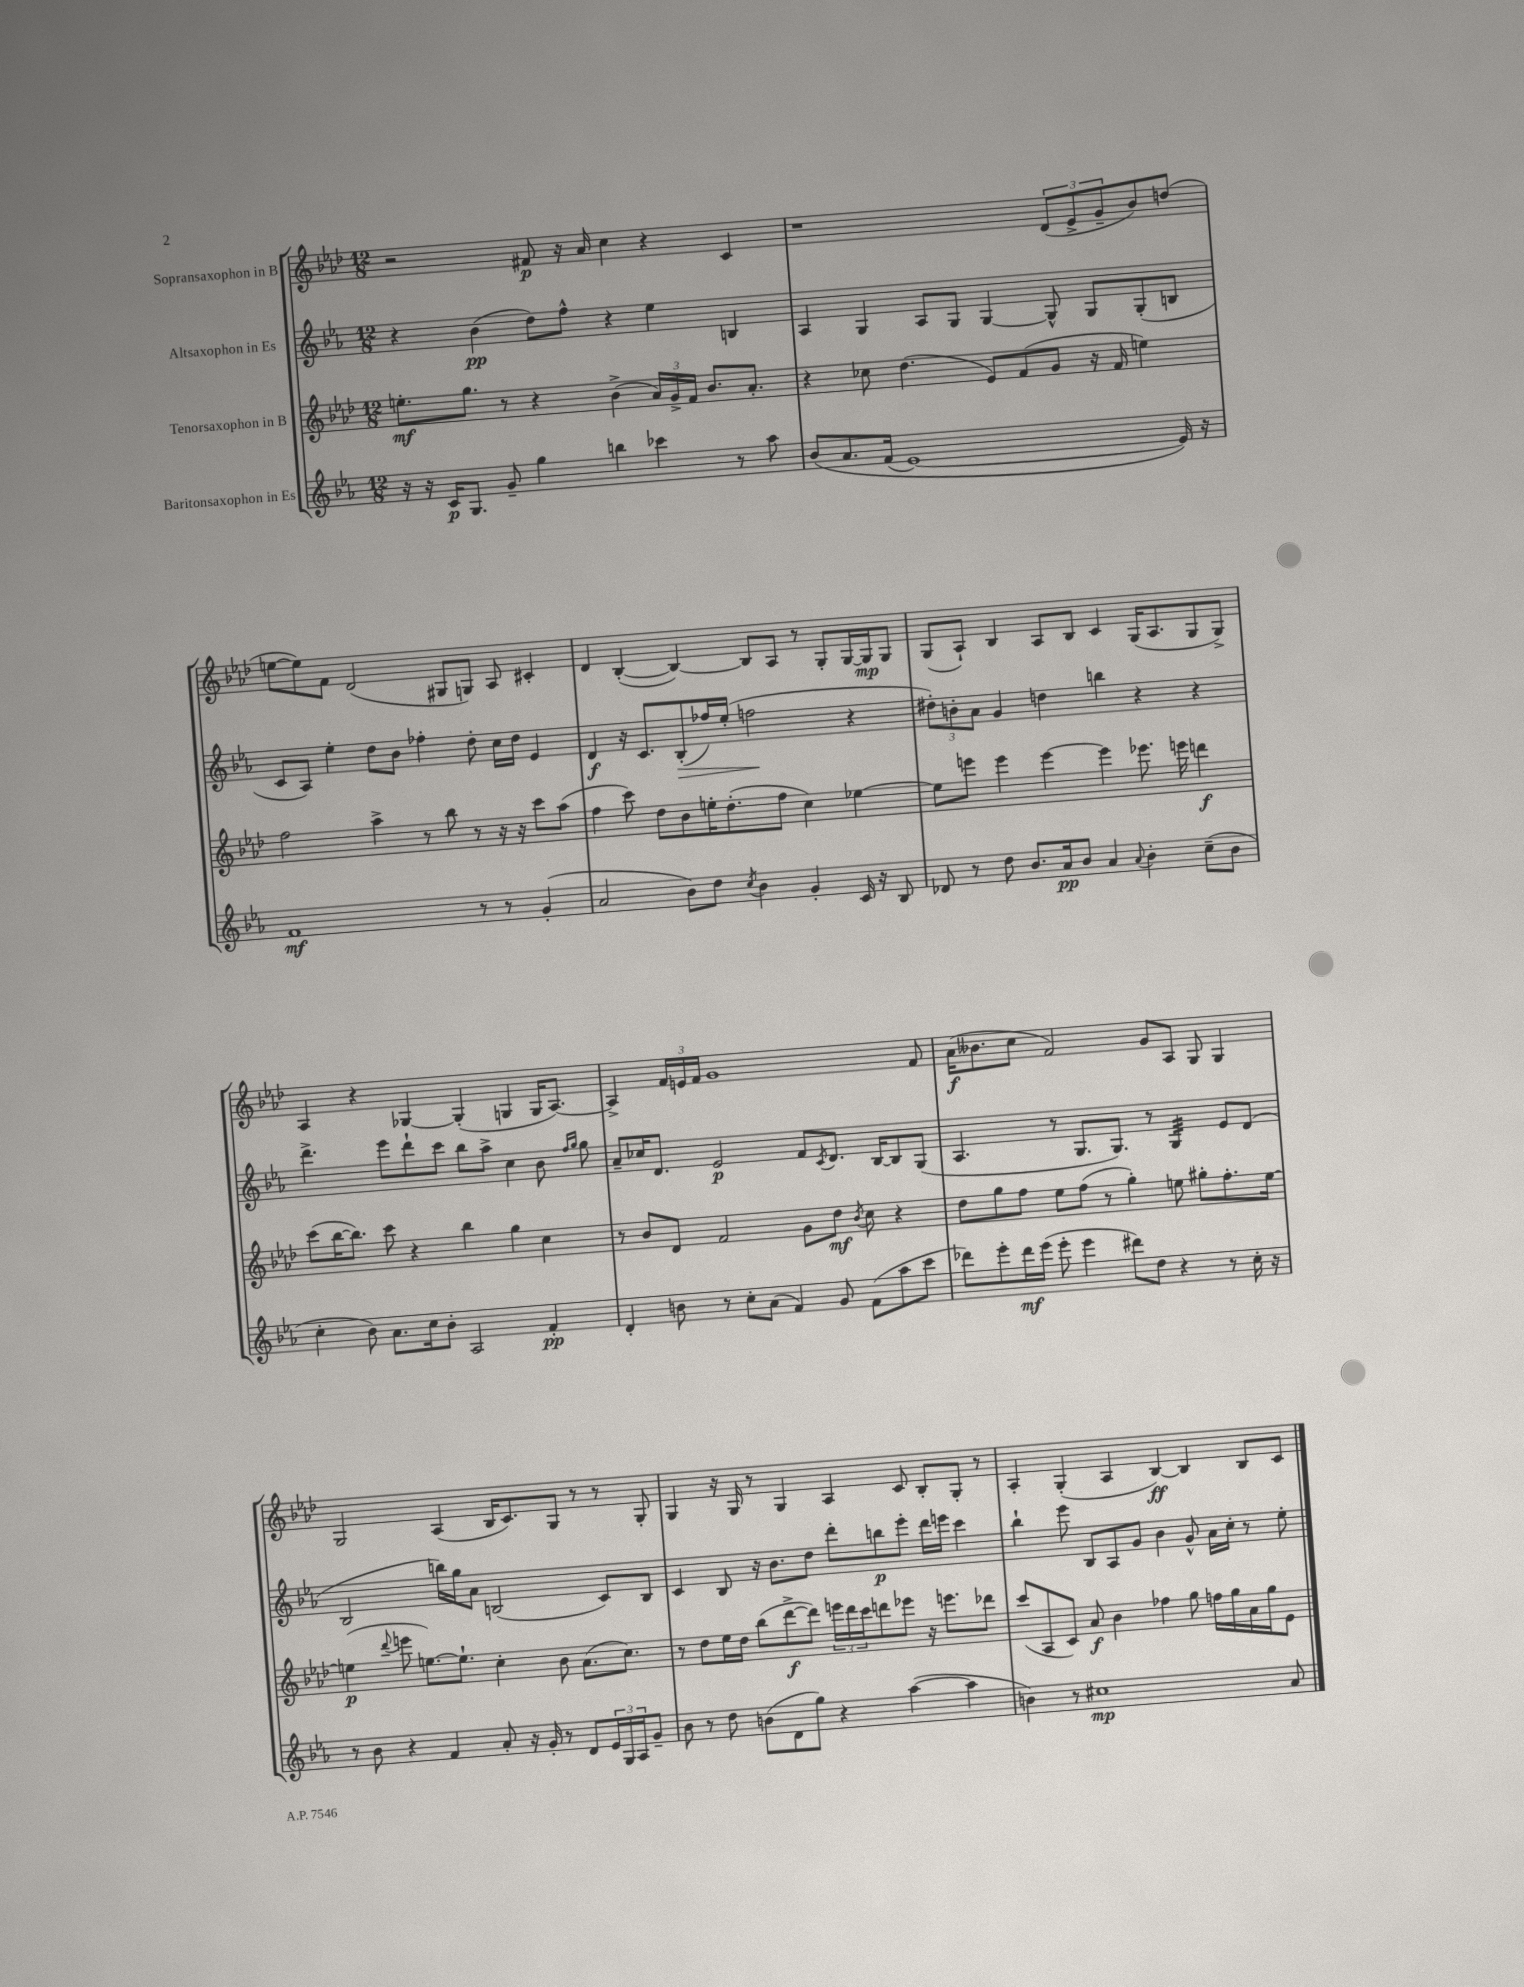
<<
\new StaffGroup <<
\new Staff = "s0" \with { instrumentName = "Sopransaxophon in B" } {
    \clef treble \key aes \major \numericTimeSignature \time 12/8
    r2 fis'8\p r16 aes'16 c''4 r4 c'4 |
    r1 \tuplet 3/2 { des'8( ees'8-> g'8-- } bes'8) d''8( |
    e''8~ e''8) f'8 des'2( gis8 g8) aes8 cis'4-. |
    des'4 bes4~-.( bes4~) bes8 aes8 r8 g8-. g16~ g16\mp g8 |
    g8( aes8-!) bes4 aes8 bes8 c'4 g16( aes8. g8 g8->) |
    aes4 r4 ges4~ ges4-.( g4 g16 aes8.~) |
    aes4-> \tuplet 3/2 { f'16 e'16 f'16 } g'1 f'8 |
    aes'16\f( beses'8. c''8 f'2) g'8 aes8 g8 g4 |
    g2 aes4( bes16 c'8.) g8 r8 r8 g8-. |
    g4 r16 g16 r8 g4 aes4 c'8 bes8-. g8-. r8 |
    aes4-. g4-.( aes4 bes4~\ff) bes4 bes8 c'8 \bar "|." |
}
\new Staff = "s1" \with { instrumentName = "Altsaxophon in Es" } {
    \clef treble \key ees \major \numericTimeSignature \time 12/8
    r4 bes'4\pp( d''8) f''8-^ r4 ees''4 b4 |
    aes4 g4 aes8 g8 g4~ g8-^ g8 g8-.( b8 |
    c'8 aes8) ees''4-. d''8 bes'8 fes''4-. d''8-. c''16 d''16 ees'4 |
    d'4\f r16 c'8. bes8-.\>( fes''16) ees''16-.( f''2\! r4 |
    \tuplet 3/2 { dis''8-.) b'8-. aes'8 } g'4 d''4 b''4 r4 r4 |
    d'''4.-> ees'''8 d'''8-! c'''8 bes''8 aes''8-> c''4 bes'8 \grace { f''16 g''16 } g''8 |
    aes'8-- ces''16 d'8. ees'2\p f'8 \acciaccatura { c'8 } d'8. bes16~ bes8 g8( |
    aes4. r8 g8. g8.) r8 g4:32 ees'8 d'8( |
    bes2 b''16) g''16 aes'8 b2( c'8) b8 |
    c'4 bes8 r16 bes'8. d''8 d'''8-. b''8\p ees'''8-. d'''16 e'''16 c'''4 |
    bes''4-! ees'''8 bes8 aes8 g'8 bes'4 g'8-^ aes'16 c''16-. r8 ees''8-. \bar "|." |
}
\new Staff = "s2" \with { instrumentName = "Tenorsaxophon in B" } {
    \clef treble \key aes \major \numericTimeSignature \time 12/8
    e''8.-.\mf g''8. r8 r4 bes'4->( \tuplet 3/2 { aes'16) g'16-> f'16 } bes'8. aes'8.-. |
    r4 ces''8 des''4.( ees'8) f'8( g'8 r16 f'16 e''4) |
    f''2 aes''4-> r8 bes''8 r8 r16 r16 c'''8 aes''8( |
    f''4 c'''8) des''8 bes'8 e''16-. des''8.-.( f''8 c''4) ees''4~ |
    ees''8 e'''8 e'''4 e'''4~ e'''4 ees'''8. e'''16 d'''4\f |
    c'''8( bes''16~ bes''8.) c'''8 r4 bes''4 g''4 c''4 |
    r8 bes'8 des'8 f'2 g'8 des''8\mf \acciaccatura { bes'8 } c''8 r4 |
    des''8 g''8 f''8 ees''8 f''8( r8 g''4-.) e''8 gis''8-. f''8.-. e''16~ |
    e''4\p( \appoggiatura { des'''8 } e'''8 e''8.~) e''8.-! c''4-. bes'8 aes'8.( c''8.) |
    r8 des''8 ees''16 des''16 bes''8( des'''8~->\f des'''8) \tuplet 3/2 { e'''16 des'''16 c'''16 } d'''8 ees'''8 r16 e'''8. des'''8 |
    c'''8( aes8 c'8) aes'8\f bes'4 fes''4 g''8 f''16 g''16 aes'16 g''16 ees'8 \bar "|." |
}
\new Staff = "s3" \with { instrumentName = "Baritonsaxophon in Es" } {
    \clef treble \key ees \major \numericTimeSignature \time 12/8
    r16 r16 c'16\p g8. g'8-- g''4 b''4 ces'''4 r8 aes''8 |
    bes'8\( aes'8. f'16( ees'1~) ees'16\) r16 |
    f'1\mf r8 r8 g'4-.( |
    aes'2 bes'8) d''8 \acciaccatura { c''8 } bes'4 g'4-. c'16 r16 bes8 |
    des'8 r8 d''8 bes'8. aes'16\pp bes'8 aes'4 \appoggiatura { aes'8 } bes'4-. c''8--( bes'8 |
    c''4-. bes'8) aes'8. c''16 bes'8-. aes2 f'4-.\pp |
    d'4-. b'8 r8 c''8-. aes'8( f'4) g'8 f'8( aes''8 c'''8 |
    des'''8) ees'''8-. des'''16\mf ees'''16( ees'''8-. ees'''4 dis'''8) d''8 r4 r8 c''16-. r16 |
    r8 bes'8 r4 f'4 aes'8-. r16 g'16-. r8 d'8 \tuplet 3/2 { ees'16 g16 aes16 } g'8-- |
    bes'8 r8 d''8 b'8( d'8 g''8) r4 aes''4~( aes''4 |
    b'4) r8 cis''1\mp aes'8 \bar "|." |
}
>>
>>
\layout { \context { \Score \remove "Bar_number_engraver" } }
